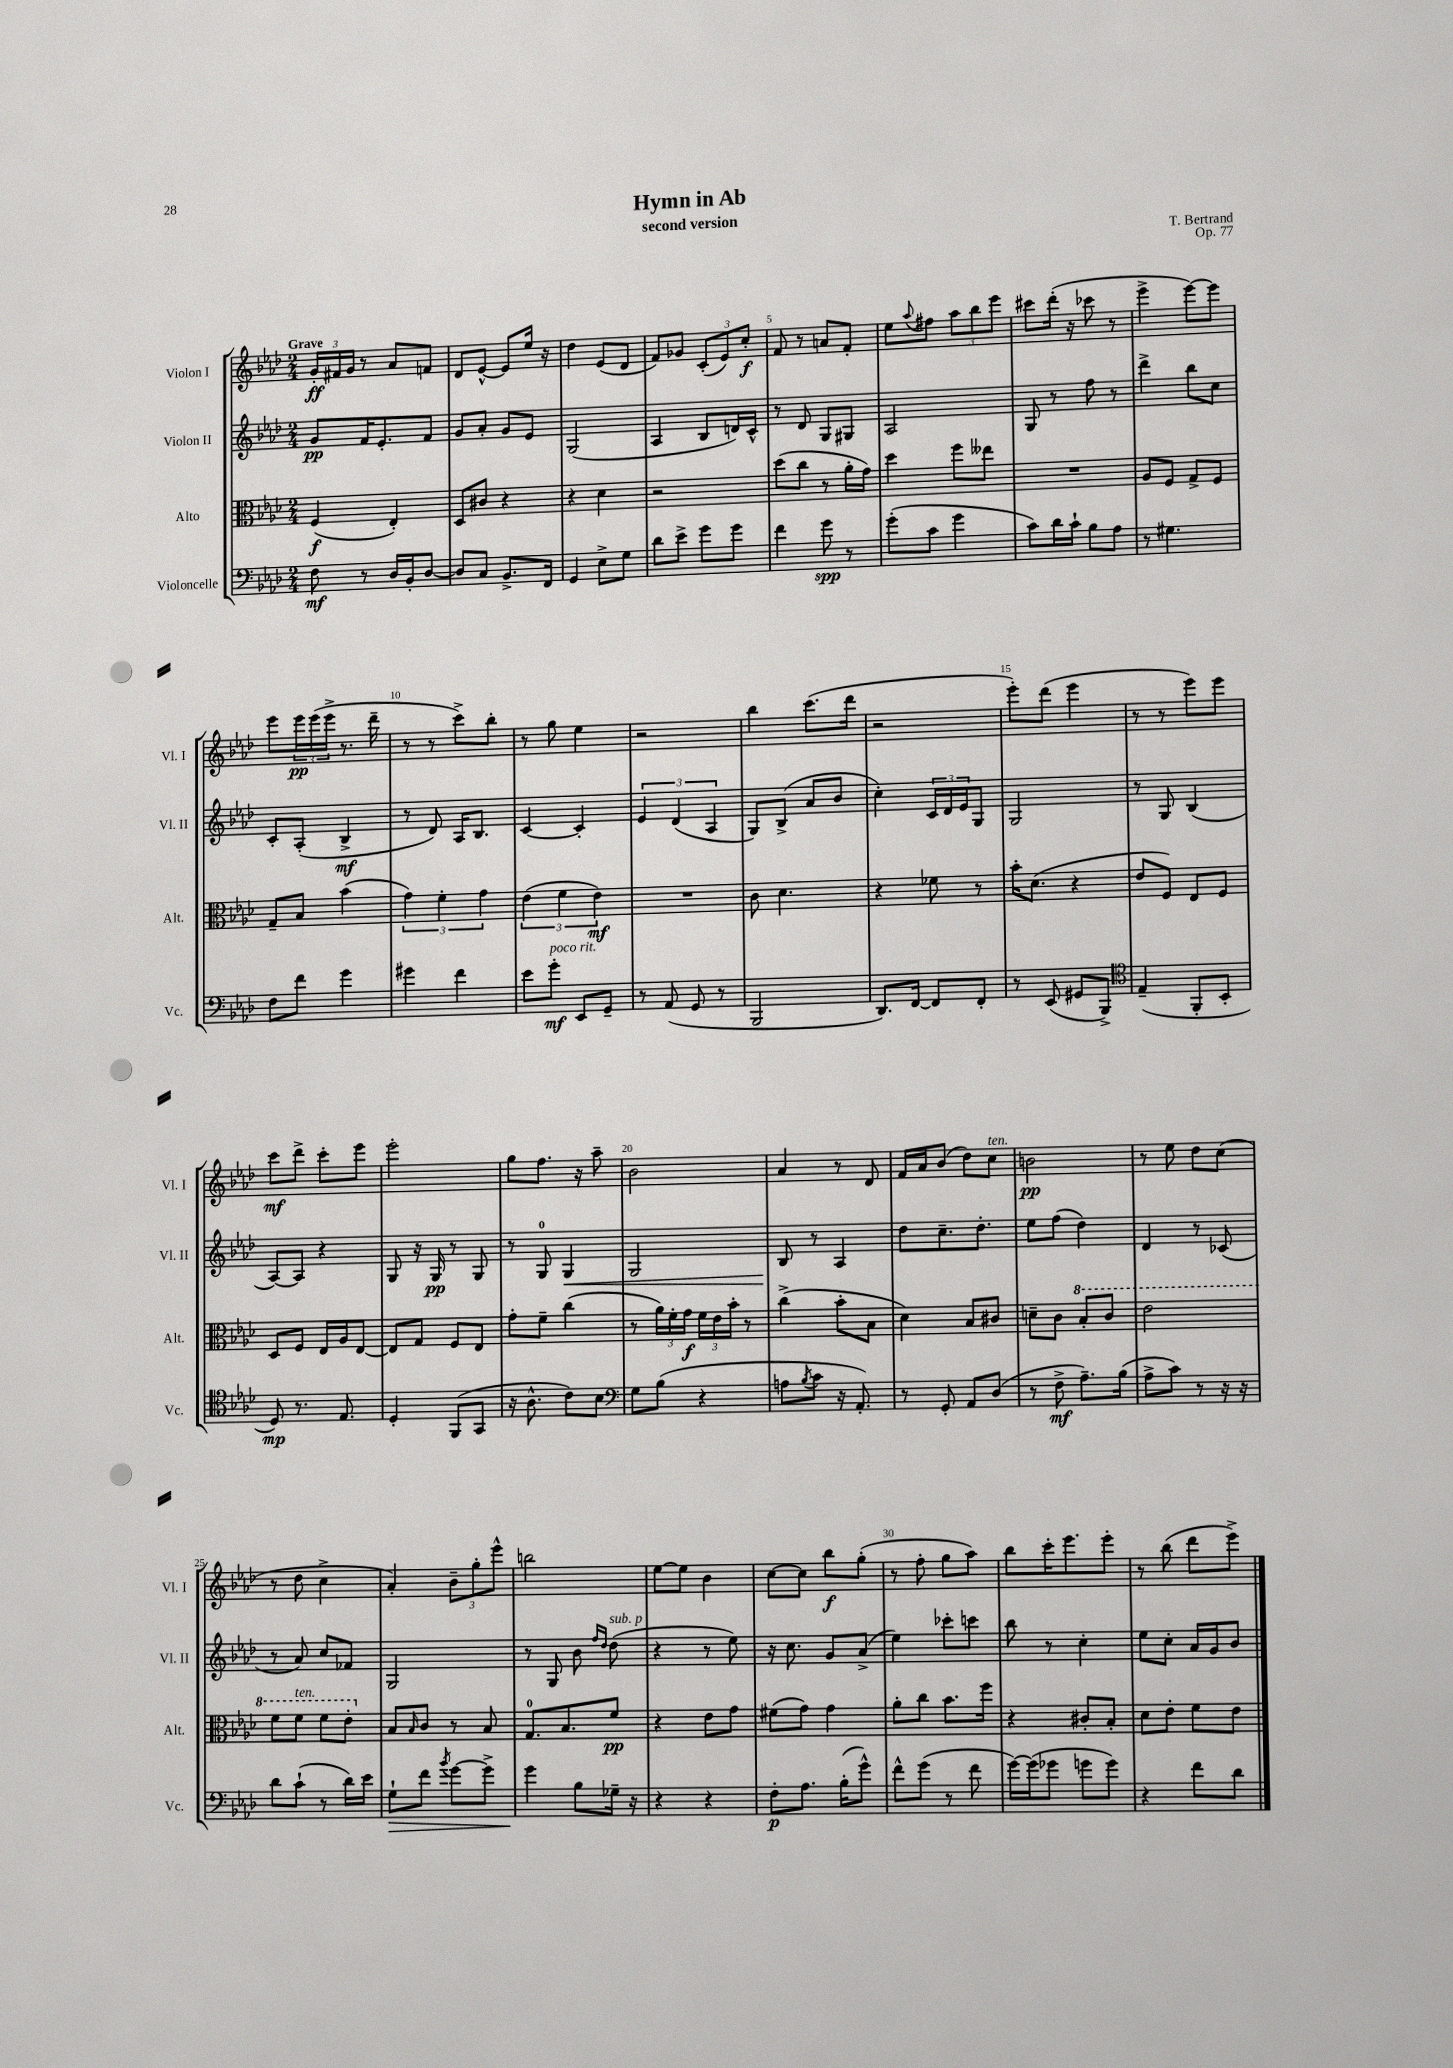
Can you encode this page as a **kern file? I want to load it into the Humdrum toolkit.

**kern	**kern	**kern	**kern
*staff4	*staff3	*staff2	*staff1
*clefF4	*clefC3	*clefG2	*clefG2
*k[b-e-a-d-]	*k[b-e-a-d-]	*k[b-e-a-d-]	*k[b-e-a-d-]
*M2/4	*M2/4	*M2/4	*M2/4
8F	(4F	8g	24g'
.	.	.	24f#
.	.	.	24g
8r	.	16f	8r
.	.	8.e-'	.
16D-	4E-')	.	8a-
16BB-'	.	.	.
[8D-	.	8f	8f
=	=	=	=
8D-]	8D-	8g	8d-
8C	8c#	8a-'	[8e-^^
8.BB-^	4r	8g	8e-]
.	.	8e-	16ee-
16FF	.	.	16r
=	=	=	=
4GG	4r	(2G	4dd-
8E-^	4d-	.	(8e-
8G	.	.	8d-
=	=	=	=
8d-	2r	4A-	8f)
8e-^	.	.	8g-
8g	.	8B-	(12c'
.	.	.	12e-)
8g	.	16d)	.
.	.	.	12cc'
.	.	16c^^	.
=	=	=	=
4f	(8dd-	8r	8f
.	8cc	8d-	8r
8g	8r	8G	8a
8r	16a-'	8G#	8f'
.	16g)	.	.
=	=	=	=
(8g'	4dd-	2A-	8ee-
.	.	.	8qqaa-
8c	.	.	8ff#
4g	8ff	.	12aa-
.	.	.	12bb-
.	8ee--	.	.
.	.	.	12eee-
=	=	=	=
8c)	2r	8G	8ccc#
16d-	.	8r	(16ddd-'
16c`	.	.	16r
8B-	.	8ff	8ccc-
8A-	.	8r	8r
=	=	=	=
8r	8A-	4ddd-^	4eee-^
4.G#	8F	.	.
.	8G^	8bb-	[8eee-)
.	8F	8cc	8eee-]
=	=	=	=
8F	8G~	8c'	8eee-
8f	8B-	(8A-'	24eee-
.	.	.	(24eee-
.	.	.	24eee-^
4g	(4b-	4B-^	8.r
.	.	.	16ddd-~
=	=	=	=
4g#	6g)	8r	8r
.	.	8d-)	8r
.	6f'	.	.
4f	.	16A-	8ccc^)
.	.	8.B-	.
.	6g	.	.
.	.	.	8bb-'
=	=	=	=
8e-	(6e-	[4c	8r
8g'	.	.	8gg
.	6f	.	.
8EE-	.	4c']	4ee-
.	6e-)	.	.
8GG~	.	.	.
=	=	=	=
8r	2r	6e-	2r
(8AA-	.	.	.
.	.	(6d-	.
8GG	.	.	.
.	.	6A-	.
8r	.	.	.
=	=	=	=
2BBB-	8c	8G)	4bb-
.	4.d-	(8B-^	.
.	.	8a-	(8.ccc
.	.	8b-	.
.	.	.	16ddd-
=	=	=	=
8.DD-)	4r	4cc')	2r
[16FF	.	.	.
8FF]	8f-	24c	.
.	.	24d-	.
.	.	24e-	.
8FF'	8r	8G	.
=	=	=	=
8r	16b-'	2G	8eee-')
.	(8.d-	.	.
(8EE-	.	.	(8ddd-
8GG#	4r	.	4eee-
8BBB-^)	.	.	.
=	=	=	=
*clefC4	*	*	*
(4E-~	8e-	8r	8r
.	8F)	8G	8r
8FF'	8E-	(4B-	8eee-)
8BB-'	8F	.	8eee-
=	=	=	=
8D-)	8D-	[8A-)	8ccc
8.r	8F	8A-]	8ddd-^
.	16E-	4r	8ccc'
8.E-	16A-	.	.
.	[8E-	.	8eee-
=	=	=	=
4D-'	8E-]	8G	2eee-'
.	8G	16r	.
.	.	16G	.
(8FF	8F	8r	.
8GG	8E-	8G	.
=	=	=	=
16r	8g'	8r	8gg
8.A-^^	.	.	.
.	8f~	8G	8.ff
8c)	(4cc	4G	.
.	.	.	16r
8B-	.	.	8aa-~
=	=	=	=
*clefF4	*	*	*
8G	8r	2G	2b-
(8B-	24a-)	.	.
.	24f'	.	.
.	24g	.	.
4r	24f	.	.
.	24e-	.	.
.	24b-'	.	.
.	8r	.	.
=	=	=	=
8A	(4cc^	8B-	4a-
8qB-	.	.	.
8c	.	8r	.
16r	8b-'	4A-	8r
8.AA-')	.	.	.
.	8B-	.	8d-
=	=	=	=
8r	4d-)	8dd-	16f
.	.	.	16a-
8GG'	.	8.cc~	(8b-
8AA-	8B-	.	8dd-)
.	.	8.dd-'	.
(8D-	8c#	.	8cc
=	=	=	=
8r	8d~	8ee-	2b
8F^	8c	(8ff	.
8.A-~)	8b-'	4dd-)	.
.	8cc	.	.
(16B-	.	.	.
=	=	=	=
8A-^	2ee-	4d-	8r
8c)	.	.	8ee-
8r	.	8r	8dd-
16r	.	(8c-	(8cc
16r	.	.	.
=	=	=	=
8d-	8ff	8r	8r
(8c`	8ff	8a-)	8dd-
8r	8ff	8cc	4cc^
16d-)	8ee-'	8f-	.
16e-	.	.	.
=	=	=	=
8G`	8B-	2G	4a-')
.	16qqB-	.	.
8f	8c	.	.
8qb-	.	.	.
[8g	8r	.	12b-~
.	.	.	12gg'
8g^]	8B-	.	.
.	.	.	12eee-^^
=	=	=	=
4g	8.G	8r	2bb
.	.	8G	.
.	8.B-	.	.
8B-	.	8b-	.
.	.	16qqff	.
.	.	16qqdd-	.
16G-~	8f	(8dd-	.
16r	.	.	.
=	=	=	=
4r	4r	4r	[8ee-
.	.	.	8ee-]
4r	8e-	8r	4b-
.	8g	8ee-)	.
=	=	=	=
8F'	(8f#	16r	[8cc
.	.	8.cc	.
8.A-	8g)	.	8cc]
.	4g	8g	8bb-
(16B-'	.	.	.
8g^^)	.	(8a-^	(8gg'
=	=	=	=
8f^^	8a-'	4ee-)	8r
(8g	8cc	.	8ff'
8r	8.b-	8ccc-'	8gg
8f	.	8ccc	8aa-)
.	16ff	.	.
=	=	=	=
[16g)	4r	8bb-	8bb-
(16g]	.	.	.
8g-	.	8r	16ccc'
.	.	.	8.eee-
8g	8c#'	4cc'	.
8g)	8B-'	.	8eee-'
=	=	=	=
4r	8d-	8ee-	8r
.	8e-'	8cc'	(8bb-
8f	8f	16a-	8ddd-
.	.	16g	.
8d-	8e-	8b-	8eee-^)
==	==	==	==
*-	*-	*-	*-
